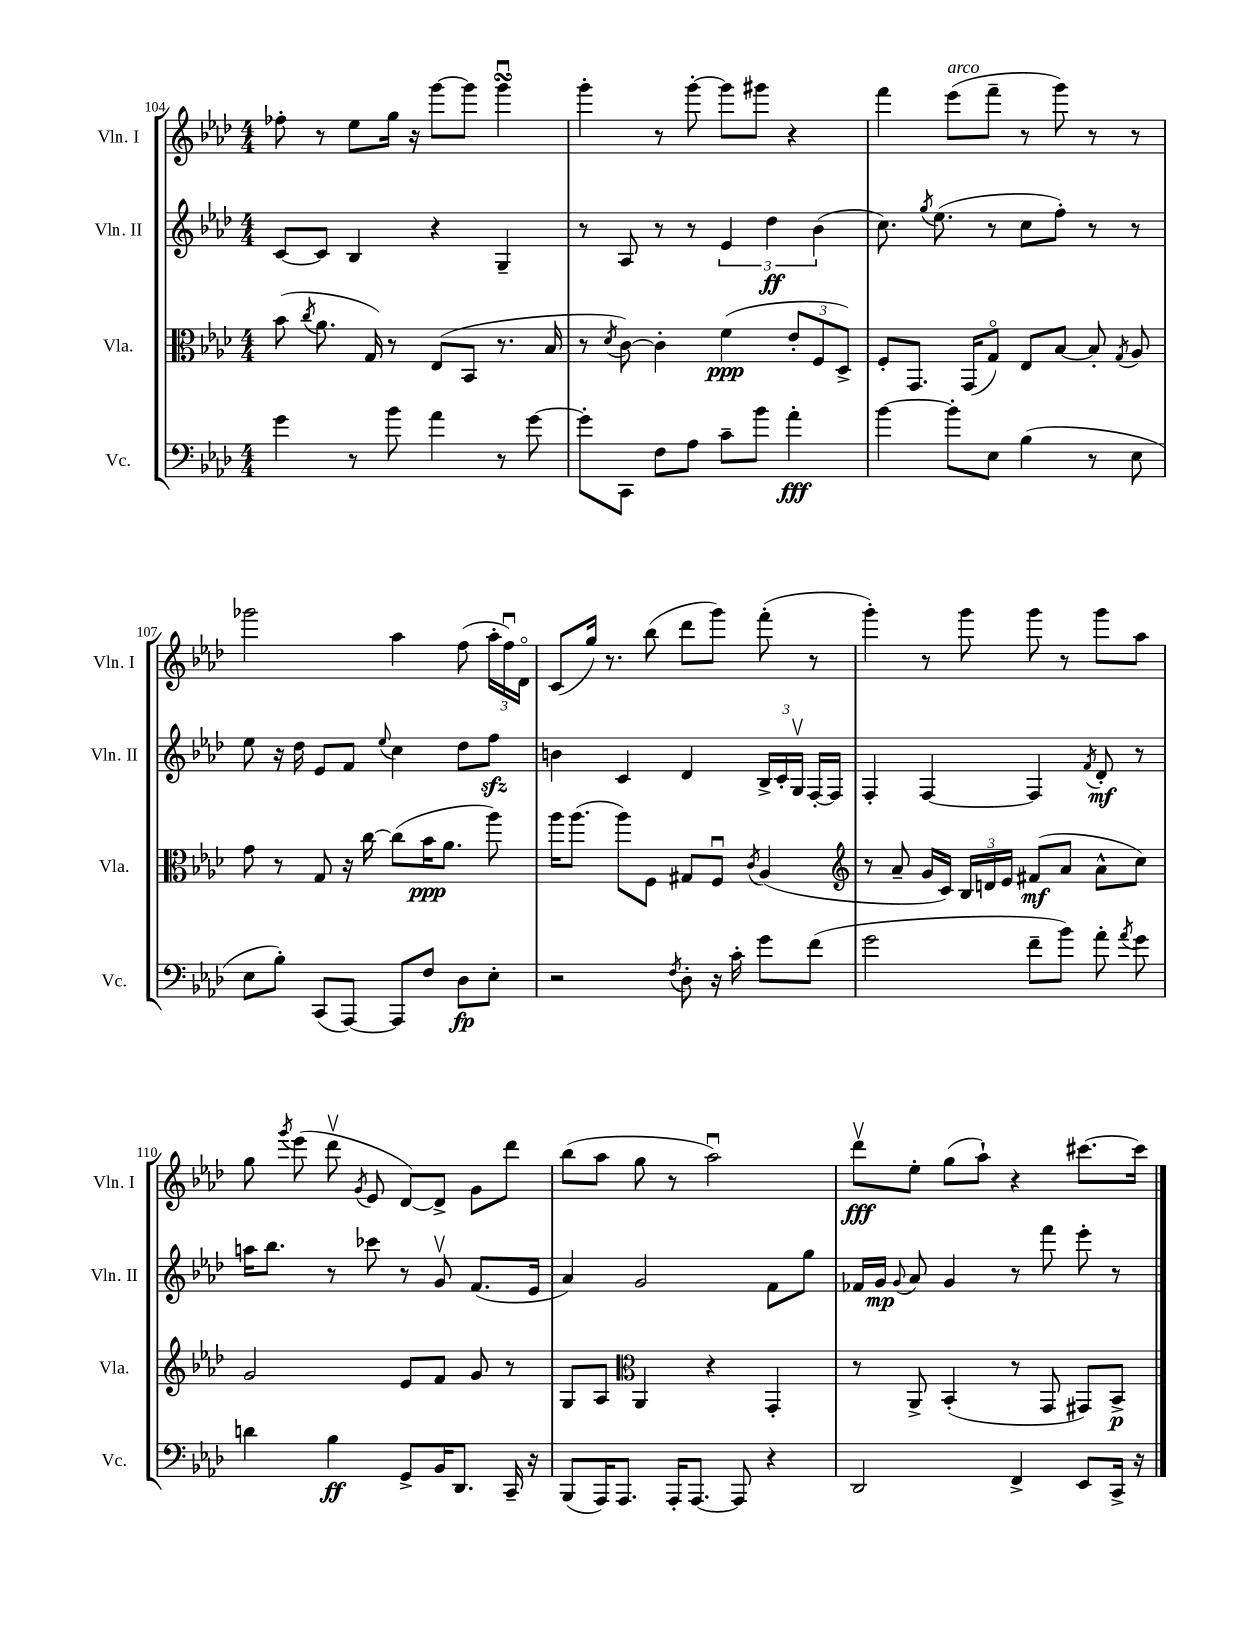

**kern	**kern	**kern	**kern
*staff4	*staff3	*staff2	*staff1
*clefF4	*clefC3	*clefG2	*clefG2
*k[b-e-a-d-]	*k[b-e-a-d-]	*k[b-e-a-d-]	*k[b-e-a-d-]
*M4/4	*M4/4	*M4/4	*M4/4
4g\	(8b-\	[8c/L	8ff-'\
.	8qcc/	.	.
.	8.a-\	8c/]J	8r
8r	.	4B-/	8ee-\L
.	16G/)	.	.
8b-\	8r	.	16gg\Jk
.	.	.	16r
4a-\	(8E-/L	4r	[8ggg\L
.	8BB-/J	.	8ggg\]J
8r	8.r	4G~/	4gggu\
[8g\	.	.	.
.	16B-/	.	.
=	=	=	=
8g'\]L	8r	8r	4ggg'\
.	8qd-/	.	.
8CC\J	[8c\)	8A-/	.
8F\L	4c'\]	8r	8r
8A-\J	.	8r	[8ggg'\
8c~\L	(4f\	6e-/	8ggg\]L
8b-\J	.	.	8ggg#\J
.	.	6dd-\	.
4a-'\	12e-'/L	.	4r
.	12F/	(6b-\	.
.	12D-^/J)	.	.
=	=	=	=
[4b-\	8F'/L	8.cc\)	4fff\
.	8.GG/J	.	.
.	.	8qgg/	.
.	.	(8.ee-\	.
8b-'\]L	.	.	(8eee-\L
.	(16GG/LK	.	.
8E-\J	8Go/J)	8r	8fff~\J
(4B-\	8E-/L	8cc\L	8r
.	[8B-/J	8ff'\J)	8ggg\)
8r	8B-'/]	8r	8r
.	8qG/	.	.
8E-\	8A-/	8r	8r
=	=	=	=
8E-\L	8g\	8ee-\	2ggg-\
8B-'\J)	8r	16r	.
.	.	16dd-\	.
(8CC/L	8G/	8e-/L	.
[8AAA-/J)	16r	8f/J	.
.	[16cc\	.	.
.	.	8qqee-/	.
8AAA-/]L	(8cc\]L	4cc\	4aa-\
8F/J	16b-\K	.	.
.	8.a-\J	.	.
8D-\L	.	8dd-\L	(8ff\
8E-'\J	8aa-\)	8ff\J	24aa-'\LL
.	.	.	24ffu\)
.	.	.	24d-o\JJ
=	=	=	=
2r	16aa-\LK	4b\	(8c/L
.	(8.aa-\J	.	.
.	.	.	16gg/Jk)
.	.	.	8.r
.	8aa-\L)	4c/	.
.	8F\J	.	(8bb-\
8qF/	.	.	.
8D-'\	8G#/L	4d-/	8ddd-\L
16r	8Fu/J	.	8ggg\J)
16c'\	.	.	.
.	8qc/	.	.
8g\L	(4A-/	24B-^/LL	(8fff'\
.	.	24c'/	.
.	.	24Gv/JJ	.
(8f\J	.	[16F'/LL	8r
.	.	16F/]JJ	.
=	=	=	=
*	*clefG2	*	*
2g\	8r	4F'/	4ggg'\)
.	8a-~/	.	.
.	16g/LL	[4F/	8r
.	16c/JJ)	.	.
.	24B-/LL	.	8ggg\
.	24d/	.	.
.	24e-/JJ	.	.
8f~\L	(8f#/L	4F/]	8ggg\
8b-\J)	8a-/J	.	8r
.	.	8qf/	.
8a-'\	8a-^^\L	8d-'/	8ggg\L
8qa-/	.	.	.
8g\	8cc\J)	8r	8aa-\J
=	=	=	=
4d\	2g/	16aa\LK	8gg\
.	.	8.bb-\J	.
.	.	.	8qggg/
.	.	.	(8eee-\
4B-\	.	8r	8ddd-v\
.	.	.	8qg/
.	.	8ccc-\	8e-/
8GG^/L	8e-/L	8r	[8d-/L)
16BB-/K	8f/J	8gv/	8d-^/]J
8.DD-/J	.	.	.
.	8g/	(8.f/L	8g\L
16CC~/	8r	.	8ddd-\J
16r	.	16e-/Jk	.
=	=	=	=
(8BBB-/L	8G/L	4a-/)	(8bb-\L
16AAA-/K)	8A-/J	.	8aa-\J
8.AAA-/J	.	.	.
*	*clefC3	*	*
.	4AA-/	2g/	8gg\
16AAA-'/LK	.	.	8r
[8.AAA-/J	.	.	.
.	4r	.	2aa-u\)
8AAA-/]	.	.	.
4r	4GG'/	8f\L	.
.	.	8gg\J	.
=	=	=	=
2DD-/	8r	16f-/LL	8ddd-v\L
.	.	16g/JJ	.
.	.	8qqg/	.
.	8AA-^/	8a-/	8ee-'\J
.	(4BB-'/	4g/	(8gg\L
.	.	.	8aa-`\J)
4FF^/	8r	8r	4r
.	8GG/	8fff\	.
8EE-/L	8GG#/L)	8eee-'\	[8.ccc#\L
16CC^/Jk	8BB-^/J	8r	.
16r	.	.	16ccc#\]Jk
==	==	==	==
*-	*-	*-	*-
